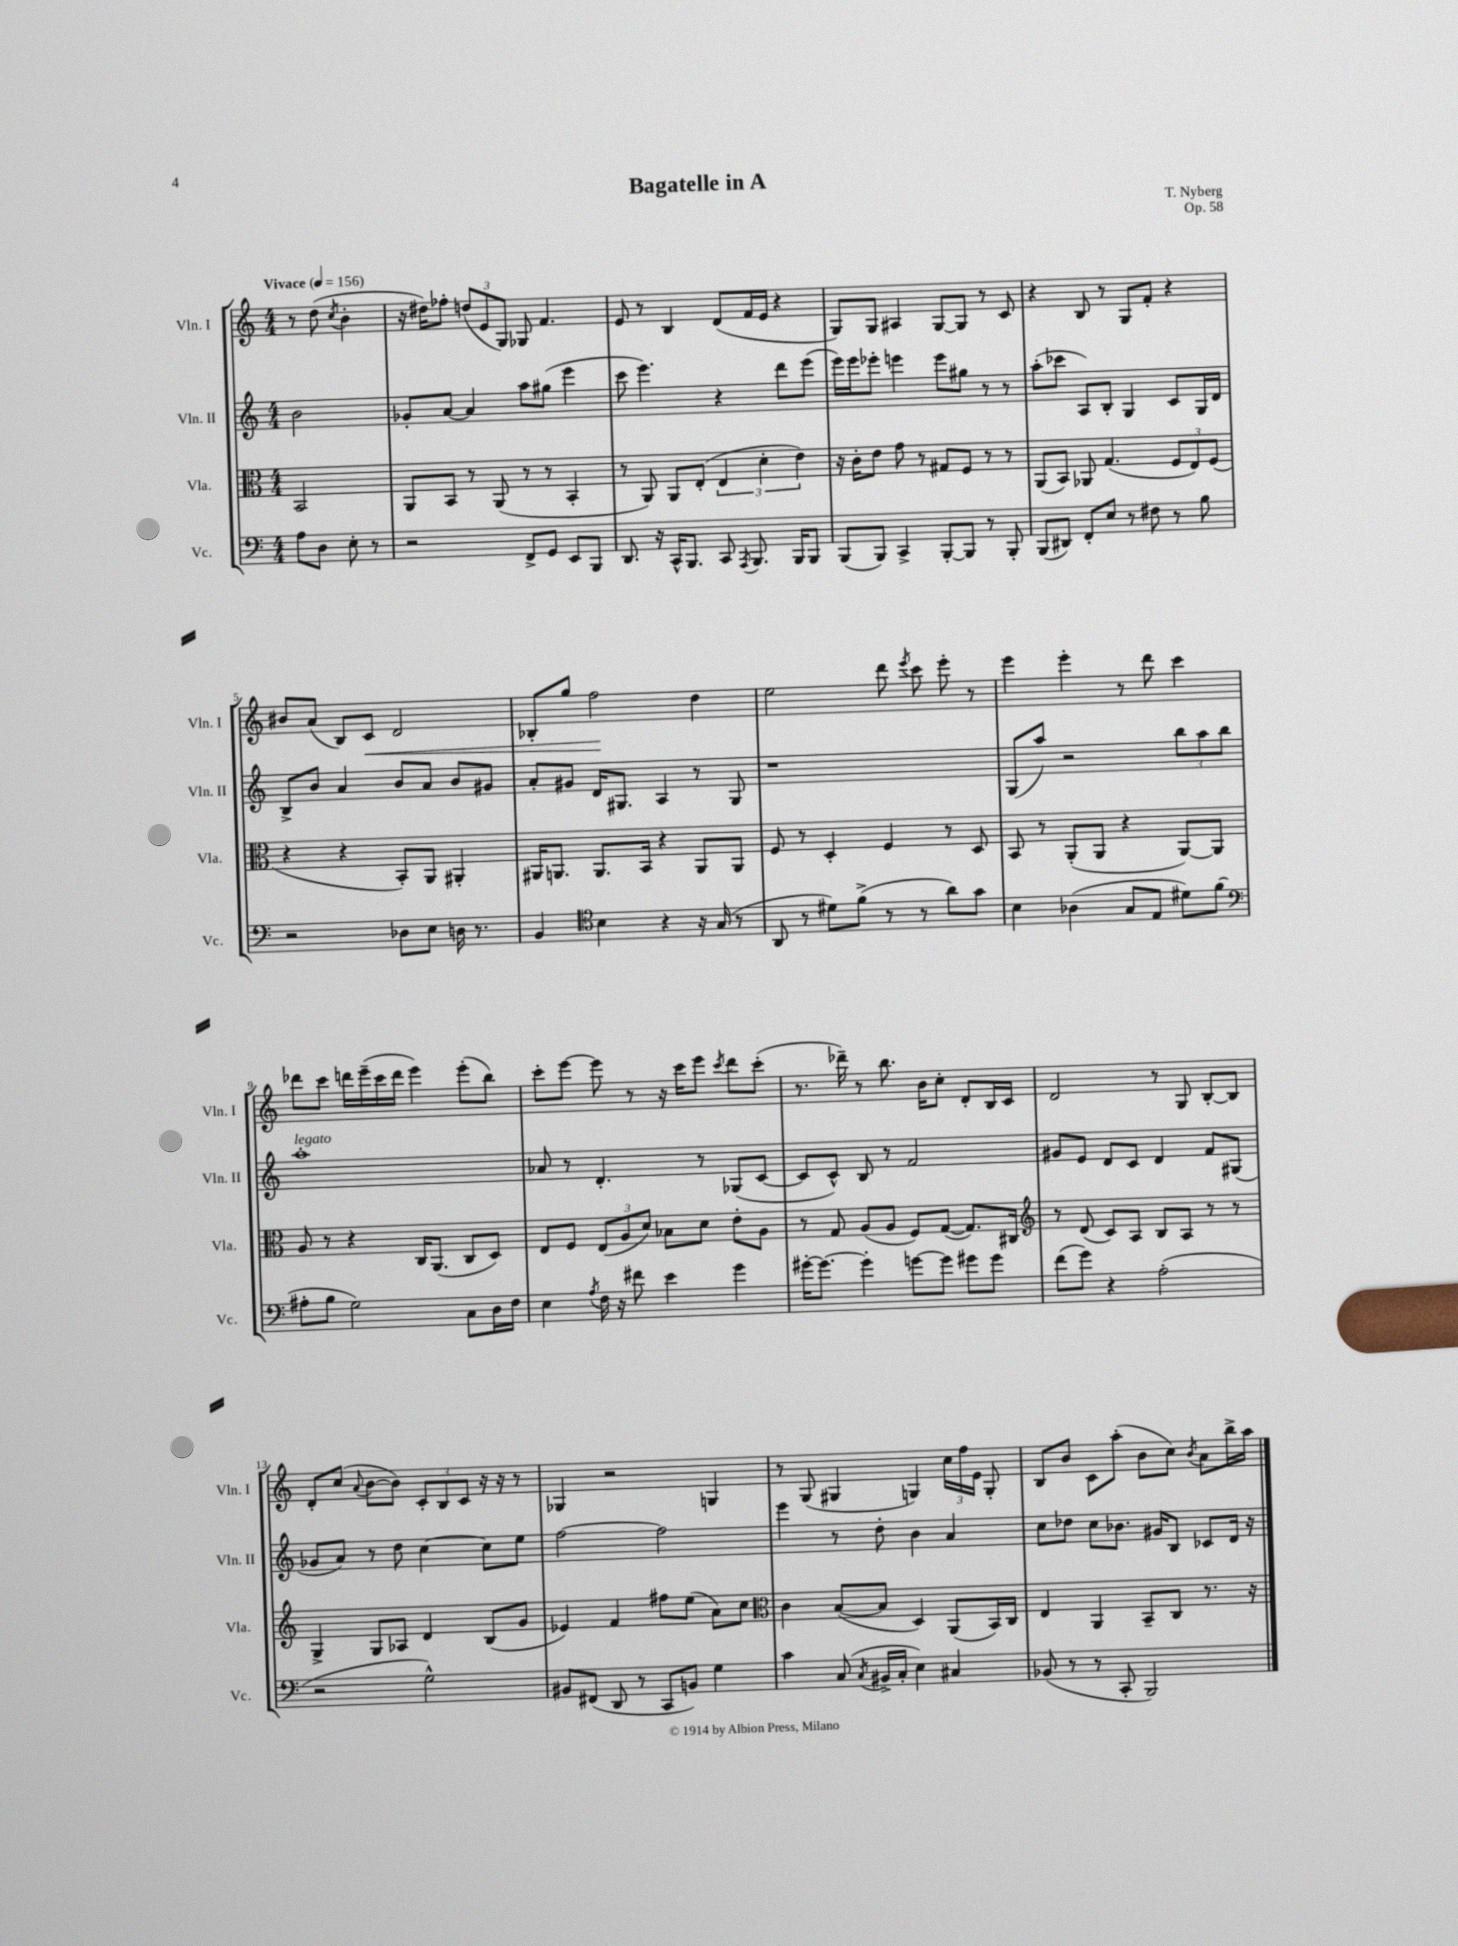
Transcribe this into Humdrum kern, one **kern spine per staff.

**kern	**kern	**kern	**kern	**dynam
*part4	*part3	*part2	*part1	*part1
*staff4	*staff3	*staff2	*staff1	*staff1
*I"Vc.	*I"Vla.	*I"Vln. II	*I"Vln. I	*
*I'Vc.	*I'Vla.	*I'Vln. II	*I'Vln. I	*
*clefF4	*clefC3	*clefG2	*clefG2	*
*k[]	*k[]	*k[]	*k[]	*
*M4/4	*M4/4	*M4/4	*M4/4	*
*MM156	*MM156	*MM156	*MM156	*
=	=	=	=	=
!	!	!	!LO:TX:a:B:t=Vivace	!
8A\L	2BB/	2b\	8r	.
8D\J	.	.	(8dd\	.
.	.	.	8qcc/	.
8E'\	.	.	4b'\	.
8r	.	.	.	.
=1	=1	=1	=1	=1
2r	8AA/L	8g-X'/L	16r	.
.	.	.	16dd#X\KL)	.
.	8BB/J	[8a/J	8ff-X'\J	.
.	8r	4a/]	(12ddn/L	.
.	.	.	12e/	.
.	(8AA/	.	.	.
.	.	.	12G/J)	.
8FF^/L	8r	8aa\L	8G-X/	.
8GG/J	8r	(8gg#X\J	4.f/	.
8EE/L	4BB'/	4eee\	.	.
8BBB/J	.	.	.	.
=2	=2	=2	=2	=2
8.DD/	8r	8ccc\	8e/	.
.	8AA/)	4.eee\)	8r	.
16r	.	.	.	.
16CC^^/KL	8AA/L	.	4B/	.
8.BBB/J	.	.	.	.
.	(8E'/J	.	.	.
8CC/	6E/	4r	(8d/L	.
8qAAA/	.	.	.	.
8.BBB/	.	.	16f/L	.
.	6d'\	.	.	.
.	.	.	16e/JJ	.
.	.	8ddd\L	4r	.
16BBB/KL	.	.	.	.
.	6e\)	.	.	.
8BBB/J	.	(8eee\J	.	.
=3	=3	=3	=3	=3
(8BBB/L	16r	16eee\LL)	8G/L)	.
.	16c'\KL	16eee\J	.	.
8BBB/J)	8e\J	8eee-X'\J	8G/J	.
4CC^/	8g\	4eeen\	4A#X/	.
.	8r	.	.	.
[8BBB'/L	8G#X/L	8eee\L	[8G/L	.
8BBB/J]	8F/J	8gg#X\J	8G/J]	.
8r	8r	8r	8r	.
8BBB'/	8r	8r	8c/	.
=4	=4	=4	=4	=4
(8BBB/L	(8AA/L	(8aa'\L	4r	.
8DD#X/J)	8BB/J)	8ccc-X\J	.	.
8FF'/L	8AA-X/	8A/L)	8B/	.
8E/J	(4.G/	8B'/J	8r	.
8r	.	4G/	8G/L	.
8F#X\	.	.	8f'/J	.
8r	12F/L	8c/L	4r	.
.	12E/)	.	.	.
8B\	.	16G/L	.	.
.	(12F/J	.	.	.
.	.	16d/JJ	.	.
!!LO:LB:g=z
=5	=5	=5	=5	=5
2r	4r	8B^/L	8b#X/L	.
.	.	8b/J	(8a/J	.
.	4r	4a/	8B/L)	.
!	!	!	!	!LO:HP:b
.	.	.	8c/J	<
8D-X\L	8BB'/L)	8b/L	2d/	.
8E\J	8AA/J	8a/J	.	.
16Dn\	4AA#X'/	8b/L	.	.
8.r	.	.	.	.
.	.	8g#X/J	.	.
=6	=6	=6	=6	=6
4BB/	16AA#X/KL	8a'/L	8B-X'/L	.
.	8.AAn/J	.	.	.
.	.	8g#X/J	8gg/J	.
*clefC4	*	*	*	*
4B\	8.AA/L	16d/KL	2ff\	.
.	.	8.G#X/J	.	.
.	16BB/Jk	.	.	.
4r	4r	4A/	.	.
16r	8AA/L	8r	4dd\	[
(16G/	.	.	.	.
8r	8AA/J	8G#/	.	.
=7	=7	=7	=7	=7
8AA/	8F/	1r	2ee\	.
8r	8r	.	.	.
8d#X\L)	4D'/	.	.	.
(8f^\J	.	.	.	.
8r	4F/	.	8ddd\	.
.	.	.	8qeee/	.
8r	.	.	8ccc\	.
8a\L)	8r	.	8eee'\	.
8g\J	8D/	.	8r	.
=8	=8	=8	=8	=8
4B\	8BB/	(8G/L	4eee\	.
.	8r	8aa/J)	.	.
(4A-X\	(8AA'/L	2r	4eee'\	.
.	8AA/J	.	.	.
8G/L	4r	.	8r	.
8E/J	.	.	8ddd\	.
8d#X\L)	[8AA/L)	12bb\L	4ccc\	.
.	.	12aa\	.	.
(8f\J	8AA/J]	.	.	.
.	.	12bb\J	.	.
!!LO:LB:g=z
=9	=9	=9	=9	=9
*clefF4	*	*	*	*
!	!	!LO:TX:a:i:t=legato	!	!
8A#X'\L	8A/	1aa'	8ddd-X\L	.
8B\J	8r	.	8ccc\J	.
2G\)	4r	.	16dddn\LL	.
.	.	.	(16eee~\	.
.	.	.	16ccc\	.
.	.	.	16ddd\JJ	.
.	16C/KL	.	4eee\)	.
.	(8.AA/J	.	.	.
8C\L	8C/L	.	(8eee'\L	.
16D\L	8D/J)	.	8bb\J)	.
16F\JJ	.	.	.	.
=10	=10	=10	=10	=10
4E\	8E/L	8a-X/	8ccc'\L	.
.	8F/J	8r	[8eee\J	.
8qA/	.	.	.	.
16F\	(12E/L	4.d'/	8eee\]	.
16r	.	.	.	.
.	12A/	.	.	.
8f#X\	.	.	8r	.
.	12d/J)	.	.	.
4e\	8B-X\L	.	16r	.
.	.	.	16ccc\KL	.
.	8d\J	8r	8eee\J	.
.	.	.	8qccc/	.
4g\	8e'\L	(8G-X/L	8ddd\L	.
.	8A\J	[8c/J	(8ccc'\J	.
=11	=11	=11	=11	=11
[16g#X'\KL	8r	8c/L]	8.r	.
8.g#\J_	.	.	.	.
.	8G/	8c^^/J)	.	.
.	.	.	16ddd-X~\)	.
4g#'\]	(8A/L	8B/	8r	.
.	8A/J	8r	8.bb\	.
[8gn\L	8F/L)	2f/	.	.
.	.	.	16b\KL	.
8g\J]	([8G/J	.	8cc'\J	.
8g#X\L	8.G/L])	.	8d'/L	.
8g#\J	.	.	16B/L	.
.	16C#X/Jk	.	16c/JJ	.
=12	=12	=12	=12	=12
*	*clefG2	*	*	*
(8f\L	8r	8g#X/L	2d/	.
8g\J)	(8d/	8e/J	.	.
4r	8c/L)	8d/L	.	.
.	8A/J	8c/J	.	.
(2A'\	8B/L	4d/	8r	.
.	8A/J	.	8G/	.
.	8r	8f/L	[8B'/L	.
.	8r	(8G#X/J	8B/J]	.
!!LO:LB:g=z
=13	=13	=13	=13	=13
2r	4G^/	8g-X/L	8d'/L	.
.	.	8a/J)	(8cc/J	.
.	.	.	8qqa/	.
.	8G/L	8r	[8b\L	.
.	8A-X/J	8dd\	8b\J])	.
2G^^\)	4d/	[4cc\	12c'/L	.
.	.	.	12B/	.
.	.	.	12c/J	.
.	(8B/L	8cc\L]	16r	.
.	.	.	16r	.
.	8g/J	8ee\J	8r	.
=14	=14	=14	=14	=14
8BB#X/L	4e-X/)	[2ff\	4G-X/	.
(8FF#X/J	.	.	.	.
8DD/	4f/	.	2r	.
8r	.	.	.	.
8CC/L	8ff#X\L	2ff\]	.	.
8BBn/J)	(8ee\J	.	.	.
4G\	8a\L)	.	4Gn/	.
.	8cc\J	.	.	.
=15	=15	=15	=15	=15
*	*clefC3	*	*	*
4c\	4c\	4eee\	8r	.
.	.	.	(8G/	.
(8C/	([8B/L	8r	4G#X/	.
8qC/	.	.	.	.
16BB#X^/LL	8B/J]	8dd'\	.	.
16C'/JJ	.	.	.	.
4E\)	4D/)	4b\	4Gn/)	.
4C#X/	(8AA/L	4a/	24cc\LL	.
.	.	.	24ff\	.
.	.	.	24e\JJ	.
.	16BB/L)	.	8G'/	.
.	16C/JJ	.	.	.
=16	=16	=16	=16	=16
(8BB-X/	4E/	8cc\L	8B/L	.
8r	.	8dd-X\J	8b/J	.
8r	4AA/	8cc\L	8c\L	.
8CC'/	.	8.b-X\J	(8aa'\J	.
2BBB/)	8BB~/L	.	8b\L	.
.	.	16g#X/KL	.	.
.	8C/J	8B/J	8cc\J)	.
.	.	.	8qb/	.
.	8.r	8c-X/L	8a\L	.
.	.	16d/Jk	16bb^\L	.
.	16r	16r	16aa\JJ	.
==	==	==	==	==
*-	*-	*-	*-	*-
